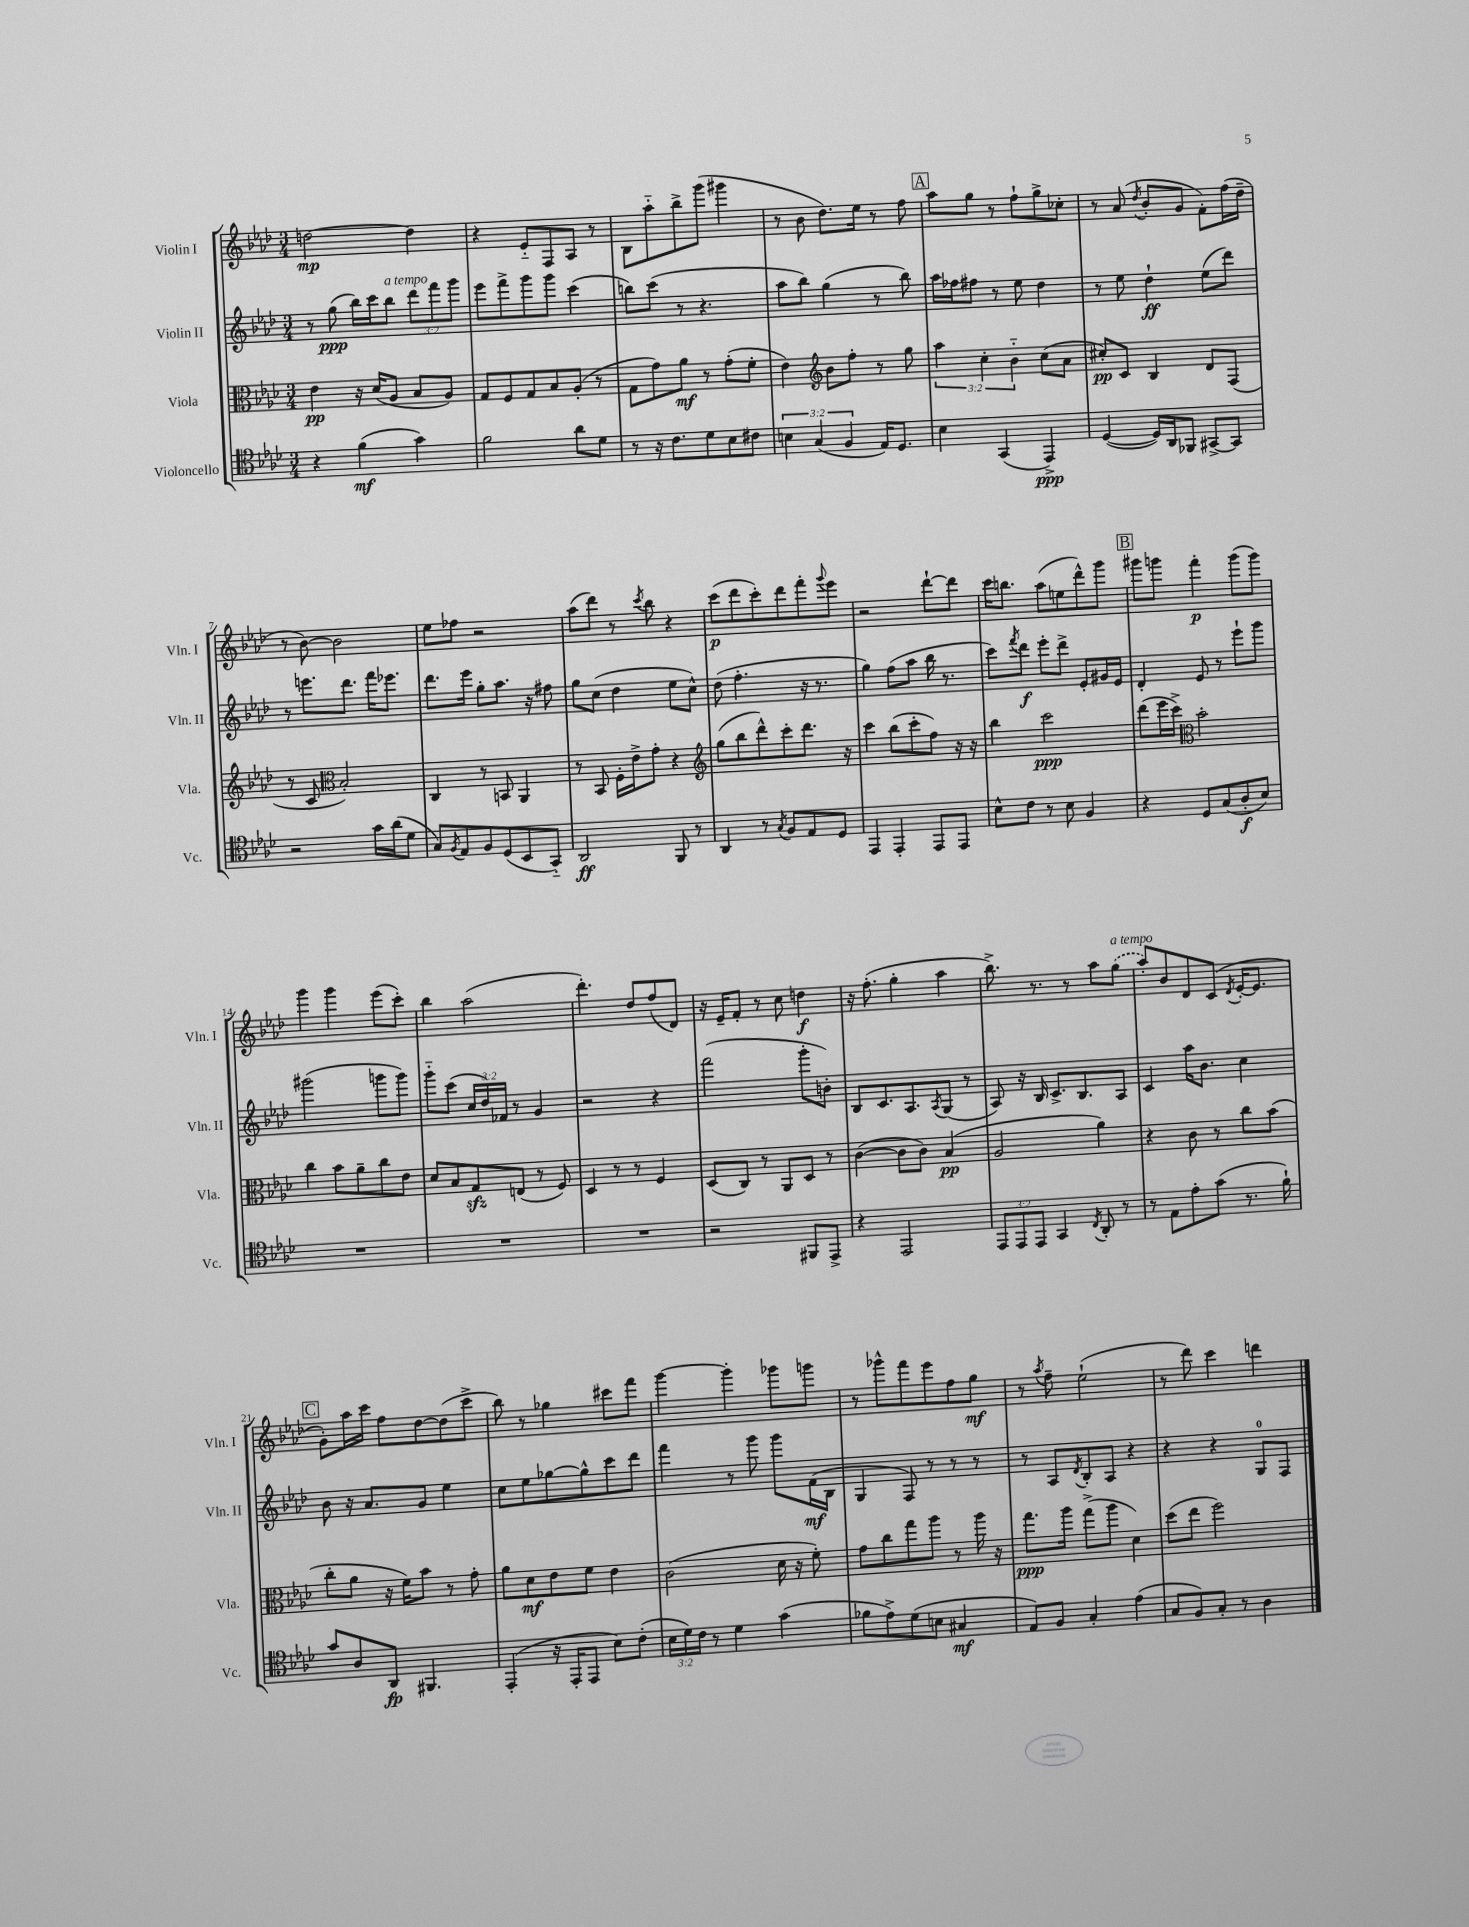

**kern	**kern	**kern	**kern
*staff4	*staff3	*staff2	*staff1
*clefC4	*clefC3	*clefG2	*clefG2
*k[b-e-a-d-]	*k[b-e-a-d-]	*k[b-e-a-d-]	*k[b-e-a-d-]
*M3/4	*M3/4	*M3/4	*M3/4
4r	4e-	8r	[2dd
.	.	(8gg	.
(4f	16r	16bb-)	.
.	(16d-	16ccc	.
.	8A-	8bb-	.
4g)	8B-	12ddd-	4dd]
.	.	12fff	.
.	8A-)	.	.
.	.	12ggg	.
=	=	=	=
2f	8G	8eee-	4r
.	8F	8fff^	.
.	8G	8ggg	8e-'~
.	8B-	8ggg	8F
8a-	(8A-'	(4ccc	8A-
8d-	8r	.	8r
=	=	=	=
8r	8G	8bb)	8B-
16r	8g)	(8ccc	8aa-'~
8.c	.	.	.
.	8a-	8r	8bb-^
8d-	8r	4.r	(8ggg
8B-	(8g'	.	4ggg#
8c#	8f'	.	.
=	=	=	=
6B	4e-)	8aa-	8r
.	.	8bb-)	8b-
(6G	.	.	.
*	*clefG2	*	*
.	8b-	(4gg	8.dd-)
6F	.	.	.
.	8ff'	.	.
.	.	.	16ee-
16E-)	8r	8r	8r
8.D-	.	.	.
.	8gg	8bb-)	8ff
=	=	=	=
4B-	6aa-	16aa-	8aa-
.	.	16ff-	.
.	.	8ff#	8gg
.	6cc'	.	.
(4GG	.	8r	8r
.	6b-'~	.	.
.	.	8ee-	8ff`
4EE-^)	(8cc	4dd-	8gg^
.	8a-	.	8cc-'
=	=	=	=
([4D-	8cc#')	8r	8r
.	8c	8ee-	(8a-
.	.	.	8qdd-
16D-])	4B-	4dd-`	8b-'
16AA-	.	.	.
8FF-	.	.	8g
[8GG#^	8d-	(8ee-	8f')
8GG#]	(8F	8ddd-)	(16ff
.	.	.	16dd-~
=	=	=	=
2r	8r	8r	8r
.	8c	8.eee	[8b-)
*	*clefC3	*	*
.	2B-')	.	2b-]
.	.	8.ddd-	.
16g	.	16fff	.
(16a-	.	8.eee-	.
8d-	.	.	.
=	=	=	=
8G)	4C	8.ddd-	8ee-
8qF	.	.	.
8E-	.	.	8ff-
.	.	16eee-	.
8F	8r	8gg'	2r
(8D-	8BB	8.aa-	.
8BB-	4AA-	.	.
.	.	16r	.
8GG'~)	.	8ff#	.
=	=	=	=
2AA-	8r	8gg	(8aa-
.	8BB-	(8cc	8ddd-)
.	16F'	4dd-	8r
.	16e-^	.	.
.	.	.	8qccc
.	8g'	.	8bb-
8FF	4r	8ee-	4r
8r	.	8cc^^)	.
=	=	=	=
*	*clefG2	*	*
4AA-	(8gg	(8dd-	(8ccc
.	8bb-	4.ff'	8ddd-
8r	8ddd-^^)	.	8ccc')
8qG	.	.	.
8F	8ccc'	.	8ddd-
8E-	8.ddd-	16r	8fff'
.	.	8.r	.
.	.	.	8qqggg
8D-	.	.	8eee-
.	16r	.	.
=	=	=	=
4EE-	4ccc	4gg)	2r
4EE-'	(8bb-	(8ff	.
.	8ccc'	8aa-	.
8EE-	8ff)	16bb-	[8ddd-`
.	.	8.r	.
8EE-	16r	.	8ddd-]
.	16r	.	.
=	=	=	=
8B-^^	4bb-	8ccc)	16ccc
.	.	.	8.bb
.	.	8qfff	.
8c	.	8ddd-	.
8r	2ccc	8eee-'	(8aa-
8B-	.	8ddd-^	8ee
4F	.	8e-'	8ddd-^^)
.	.	16g#	8ggg
.	.	16e-	.
=	=	=	=
4r	(8ddd-	4d-'	8ggg#
.	16eee-	.	8ggg
.	16ccc^)	.	.
*	*clefC3	*	*
8D-	2b-'	8e-	4fff'
(8G	.	8r	.
8A-'	.	8eee-`	(8ggg
8B-)	.	8ggg	8ggg)
=	=	=	=
2.r	4cc	(2ggg#	4ggg
.	8b-	.	4ggg
.	8a-~	.	.
.	8cc	8ggg	(8eee-
.	8e-	8ggg)	8ccc')
=	=	=	=
2.r	8d-	8ggg'~	4bb-
.	8B-	(8ccc	.
.	8G	24cc	(2aa-
.	.	24dd-)	.
.	.	24f-	.
.	(8E	8r	.
.	8r	4g	.
.	8F)	.	.
=	=	=	=
2.r	4D-	2r	4.ddd-')
.	8r	.	.
.	8r	.	8dd-
.	4F	4r	(8ff
.	.	.	8d-)
=	=	=	=
2r	(8D-	(2fff	16r
.	.	.	16e-~
.	8C)	.	8f'
.	8r	.	8r
.	8AA-	.	8cc
8FF#	8D-	8ggg'	4dd
8EE-^	8r	8b')	.
=	=	=	=
4r	([4c	8B-	16r
.	.	.	(8.ff'
.	.	8.c	.
2EE-	8c]	.	4gg'
.	.	8.A-	.
.	8c)	.	.
.	.	8qA-	.
.	(4B-	(8G	4aa-
.	.	8r	.
=	=	=	=
12EE-	2A-	8A-)	8.bb-^)
12EE-	.	.	.
.	.	16r	.
12EE-	.	.	.
.	.	16B-	8.r
4GG	.	8.c^	.
.	.	.	8r
.	.	8.B-	.
8qC	.	.	.
8AA-'	4a-)	.	8aa-
8r	.	8A-	(8gg
=	=	=	=
8r	4r	4c	8aa-')
8E-	.	.	8b-
8e-'	8c	16aa-	8d-
.	.	8.b-	.
(8g	8r	.	(8c
.	.	.	8qd-
8.r	8cc	4cc	[16e-'
.	.	.	8.e-]
.	(8b-	.	.
16f`)	.	.	.
=	=	=	=
8g	8cc'	8b-	8g')
8A-	8a-	16r	16aa-
.	.	8.a-	16ccc
8AA-	16r	.	8ff
.	16f)	.	.
4.FF#	8b-	8g	[8dd-
.	8r	4ee-	(8dd-]
.	8g'	.	8ccc^
=	=	=	=
(4EE-'	8a-	8cc	8bb-)
.	8d-	8ee-	8r
16r	8e-	[8gg-	4gg-
16EE-'	.	.	.
8EE-	8f	8gg-^^]	.
8B-)	4e-	8ccc	8ccc#
(8c'	.	8ddd-	8fff
=	=	=	=
24B-	(2c	4fff	[4ggg
24d-)	.	.	.
24c	.	.	.
8r	.	.	.
4d-	.	8r	4ggg']
.	.	8ggg	.
(4g	16d-	8ggg	8ggg-
.	16r	.	.
.	8f')	(16f	8ggg
.	.	16B-	.
=	=	=	=
8f-	8g	4G	8r
8e-^)	8cc	.	8ggg-^^
(8d-	8gg	8F)	8fff
8B	8aa-	8r	8eee-
4G#	8r	8r	8ff
.	16aa-	8r	8gg
.	16r	.	.
=	=	=	=
8E-)	8.gg	8r	8r
.	.	.	8qaa-
8F	.	8A-	8ff~
.	16aa-	.	.
.	.	8qd-	.
4G'	(8gg^	8B-'	(2ee-`
.	8aa-	8A-	.
(4e-	4d-)	4r	.
=	=	=	=
8G	(8dd-	4r	8r
8F)	8ee-	.	8ddd-)
8G'	2ff)	4r	4ccc
8r	.	.	.
4A-	.	8G	4ddd
.	.	8F	.
==	==	==	==
*-	*-	*-	*-
